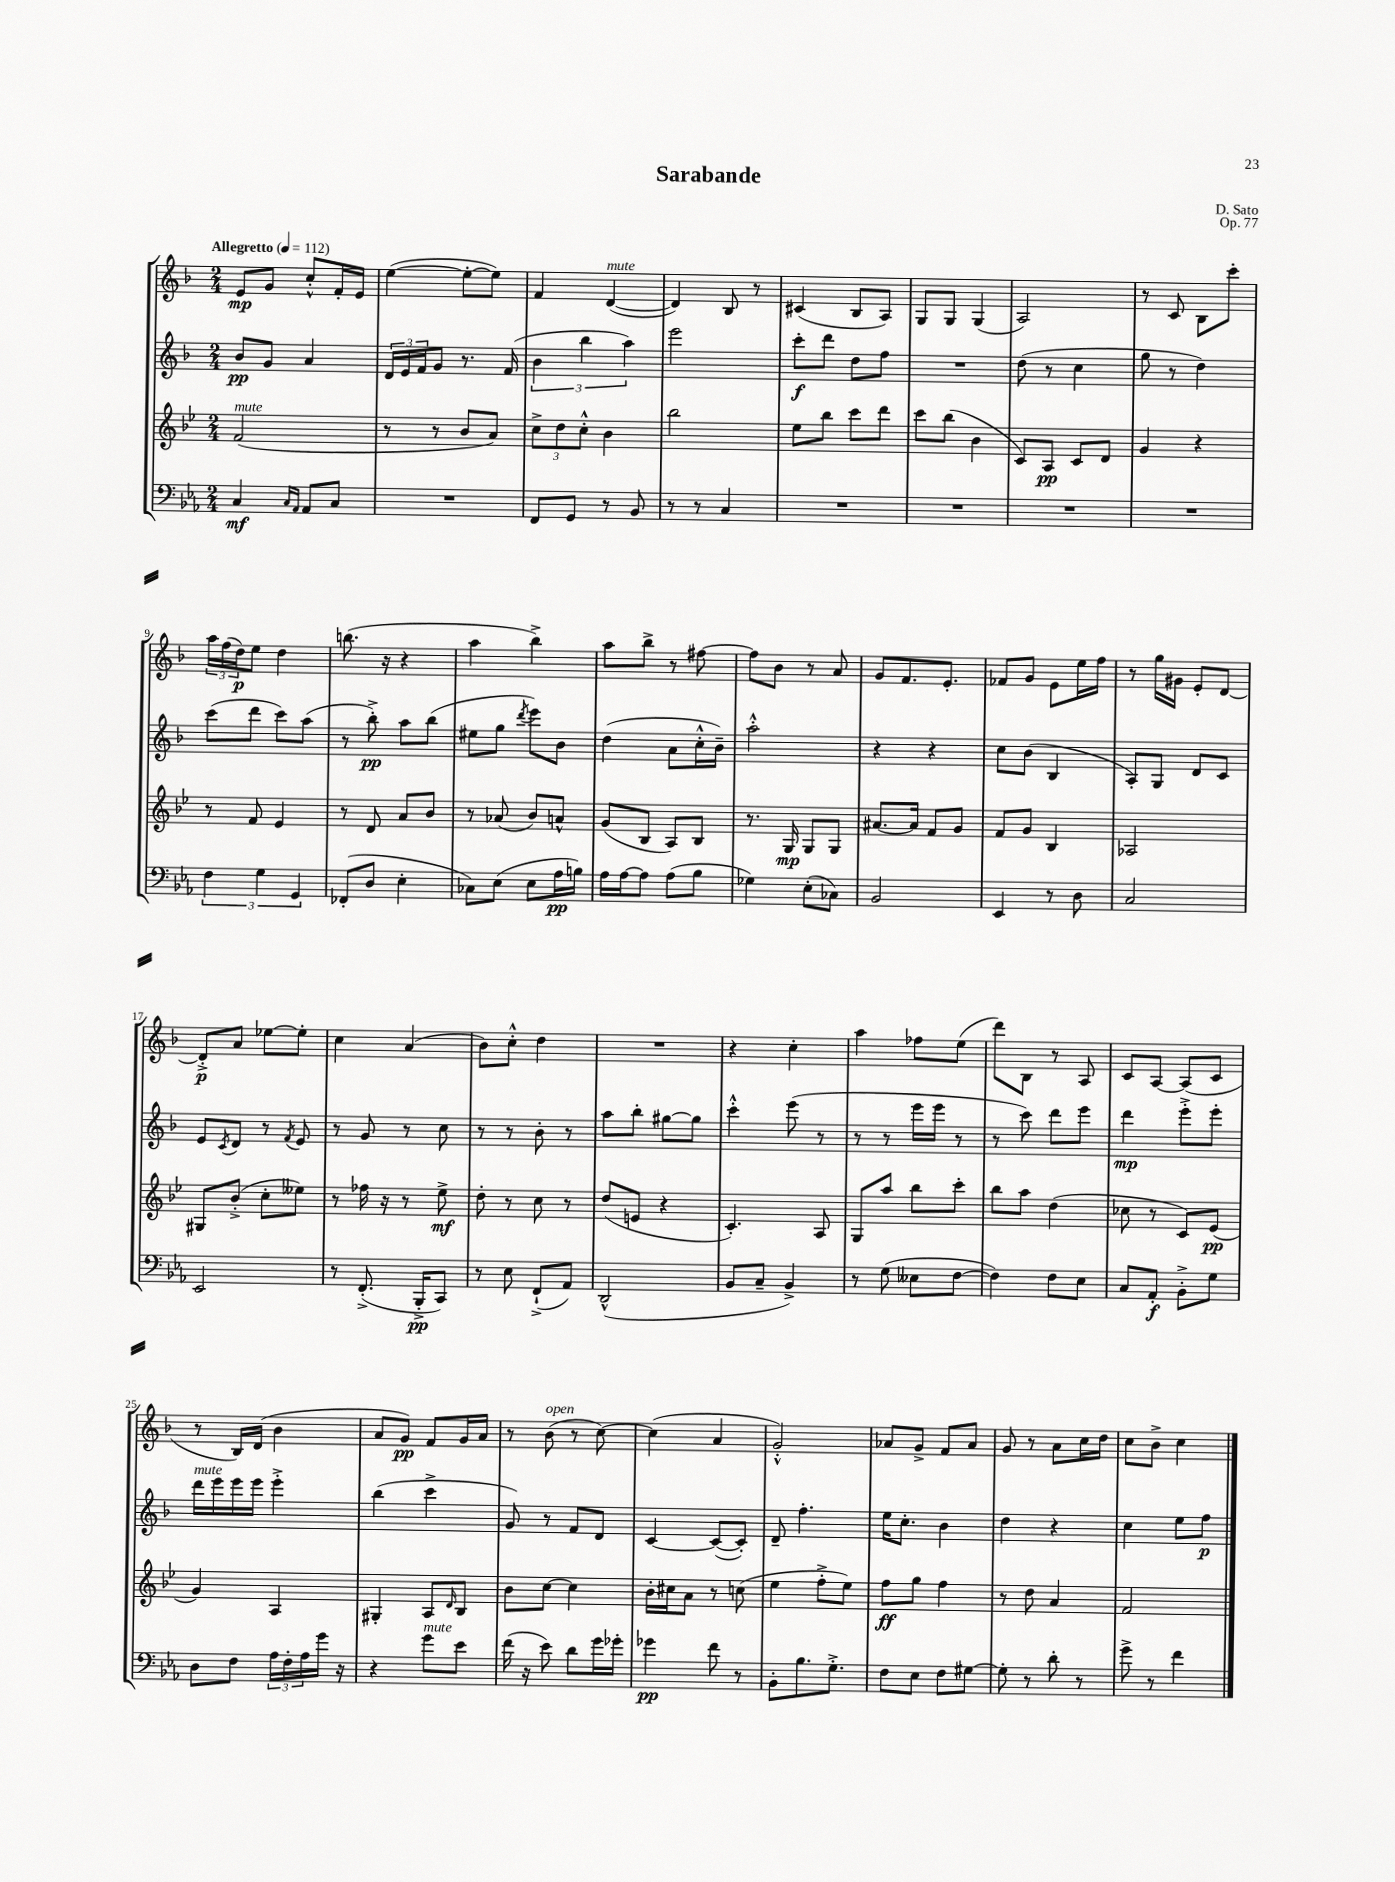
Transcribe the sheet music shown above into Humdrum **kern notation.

**kern	**kern	**kern	**kern
*staff4	*staff3	*staff2	*staff1
*clefF4	*clefG2	*clefG2	*clefG2
*k[b-e-a-]	*k[b-e-]	*k[b-]	*k[b-]
*M2/4	*M2/4	*M2/4	*M2/4
*MM112	*MM112	*MM112	*MM112
4C/	(2f/	8b-/L	8e/L
.	.	8g/J	8g/J
16qqC/LL	.	.	.
16qqAA-/JJ	.	.	.
8AA-/L	.	4a/	8cc'^^/L
8C/J	.	.	16f'/L
.	.	.	16e/JJ
=	=	=	=
2r	8r	24d/LL	([4ee\
.	.	24e/	.
.	.	24f/J	.
.	8r	8g/J	.
.	8b-/L	8.r	8ee'\_L
.	8a/J)	.	8ee\]J)
.	.	(16f/	.
=	=	=	=
8FF/L	12cc^\L	6b-\	4f/
.	12dd\	.	.
8GG/J	.	.	.
.	12cc'^^\J	6bb-\	.
8r	4b-\	.	([4d/
.	.	6aa\)	.
8BB-/	.	.	.
=	=	=	=
8r	2bb-\	2eee\	4d/])
8r	.	.	.
4C/	.	.	8B-/
.	.	.	8r
=	=	=	=
2r	8ee-\L	8ccc'\L	(4c#/
.	8bb-\J	8ddd\J	.
.	8ccc\L	8dd\L	8B-/L
.	8ddd\J	8ff\J	8A/J)
=	=	=	=
2r	8ccc\L	2r	8G/L
.	(8bb-\J	.	8G/J
.	4b-\	.	(4G/
=	=	=	=
2r	8c/L)	(8dd\	2A/)
.	8A/J	8r	.
.	8c/L	4cc\	.
.	8d/J	.	.
=	=	=	=
2r	4g/	8gg\	8r
.	.	8r	8c/
.	4r	4dd\)	8B-\L
.	.	.	8ccc'\J
=	=	=	=
6F\	8r	(8ccc\L	24aa\LL
.	.	.	(24ff\
.	.	.	24dd\J)
.	8f/	8ddd\J	8ee\J
6G\	.	.	.
.	4e-/	8ccc\L)	4dd\
6GG/	.	.	.
.	.	(8aa\J	.
=	=	=	=
(8FF-'/L	8r	8r	(8.bb\
8D/J	8d/	8bb-'^\)	.
.	.	.	16r
4E-'\	8a/L	8aa\L	4r
.	8b-/J	(8bb-\J	.
=	=	=	=
8C-\L)	8r	8ee#\L	4aa\
(8E-\J	(8a-/	8gg\J	.
.	.	8qddd/	.
8E-\L	8b-/L)	8eee\L)	4bb-^\)
16A-\L	8a^^/J	8b-\J	.
16B\JJ)	.	.	.
=	=	=	=
16A-\LL	(8g/L	(4dd\	8aa\L
[16A-\J	.	.	.
8A-\]J	8B-/J	.	8bb-^\J
(8A-\L	8A/L)	8a\L	8r
8B-\J	8B-/J	16cc'^^\L	[8ff#\
.	.	16b-~\JJ)	.
=	=	=	=
4G-\)	8.r	2aa'^^\	8ff#\]L
.	.	.	8b-\J
.	16G/	.	.
(8E-'\L	8G/L	.	8r
8C-\J)	8G/J	.	8a/
=	=	=	=
2BB-/	[8.a#/L	4r	8g/L
.	.	.	8.f/
.	16a#/]Jk	.	.
.	8f/L	4r	.
.	.	.	8.e'/J
.	8g/J	.	.
=	=	=	=
4EE-/	8f/L	8cc\L	8f-/L
.	8g/J	(8b-\J	8g/J
8r	4B-/	4B-/	8e\L
8D\	.	.	16ee\L
.	.	.	16ff\JJ
=	=	=	=
2C/	2A-/	8A'/L)	8r
.	.	8G/J	16gg\LL
.	.	.	16g#\JJ
.	.	8d/L	8e'/L
.	.	8c/J	[8d/J
=	=	=	=
2EE-/	8G#/L	8e/L	8d'^/]L
.	.	8qc/	.
.	(8b-'^/J	8d/J	8a/J
.	8cc'\L	8r	[8ee-\L
.	.	8qf/	.
.	8ee--\J)	8e/	8ee-'\]J
=	=	=	=
8r	8r	8r	4cc\
(8.FF'^/	16ff-\	8g/	.
.	16r	.	.
.	8r	8r	(4a/
16BBB-'^/LK	.	.	.
8CC/J)	8ee-^\	8cc\	.
=	=	=	=
8r	8dd'\	8r	8b-\L)
8E-\	8r	8r	8cc'^^\J
(8FF`^/L	8cc\	8b-'\	4dd\
8AA-/J)	8r	8r	.
=	=	=	=
(2DD^^/	(8dd/L	8aa\L	2r
.	8e/J	8bb-'\J	.
.	4r	[8gg#\L	.
.	.	8gg#\]J	.
=	=	=	=
8BB-/L	4.c'/)	4ccc'^^\	4r
8C~/J	.	.	.
4BB-^/)	.	(8eee\	4cc'\
.	8A/	8r	.
=	=	=	=
8r	8G/L	8r	4aa\
(8G\	8aa/J	8r	.
8E--\L	8bb-\L	16eee\LL	8ff-\L
.	.	16eee\JJ	.
[8F\J	8ccc'\J	8r	(8ee\J
=	=	=	=
4F\])	8bb-\L	8r	8ddd\L)
.	8aa\J	8ccc\)	8B-\J
8F\L	(4dd\	8ddd\L	8r
8E-\J	.	8eee\J	8A/
=	=	=	=
8C/L	8cc-\	4ddd\	8c/L
8AA-'/J	8r	.	[8A/J
8BB-'^\L	8c/L)	8eee'^\L	(8A/]L
8G\J	(8e-/J	8eee'\J	8c/J
=	=	=	=
8D\L	4g/)	16ddd\LL	8r
.	.	16eee\	.
8F\J	.	16eee\	16B-/LL)
.	.	16eee\JJ	(16d/JJ
24A-\LL	4A/	4eee'^\	4b-\
24F'\	.	.	.
24A-\	.	.	.
16g\JJ	.	.	.
16r	.	.	.
=	=	=	=
4r	4G#'/	(4bb-\	8a/L
.	.	.	8g/J)
8g\L	8A/L	4ccc^\	8f/L
.	16qqd/	.	.
8e-\J	8B-/J	.	16g/L
.	.	.	16a/JJ
=	=	=	=
(16f\	8b-\L	8g/)	8r
16r	.	.	.
8e-\)	[8cc\J	8r	(8b-\
8d\L	4cc\]	8f/L	8r
16g\L	.	8d/J	[8cc\)
16g-'\JJ	.	.	.
=	=	=	=
4g-\	16b-'\LL	[4c/	(4cc\]
.	16cc#\J	.	.
.	8a\J	.	.
8f\	8r	(8c/_L	4a/
8r	(8cc\	8c'/]J)	.
=	=	=	=
8BB-'\L	4ee-\	8d~/	2g'^^/)
8.B-\	.	4.ff'\	.
.	8ff'^\L	.	.
8.G'^\J	.	.	.
.	8ee-\J)	.	.
=	=	=	=
8F\L	8ff\L	16ee\LK	8a-/L
.	.	8.cc'\J	.
8E-\J	8gg\J	.	8g^/J
8F\L	4ff\	4b-\	8f/L
[8G#\J	.	.	8a-/J
=	=	=	=
8G#'\]	8r	4dd\	8g/
8r	8dd\	.	8r
8d'\	4a/	4r	8a\L
8r	.	.	16cc\L
.	.	.	16dd\JJ
=	=	=	=
8g^\	2f/	4cc\	8cc\L
8r	.	.	8b-^\J
4f\	.	8ee\L	4cc\
.	.	8ff\J	.
==	==	==	==
*-	*-	*-	*-
